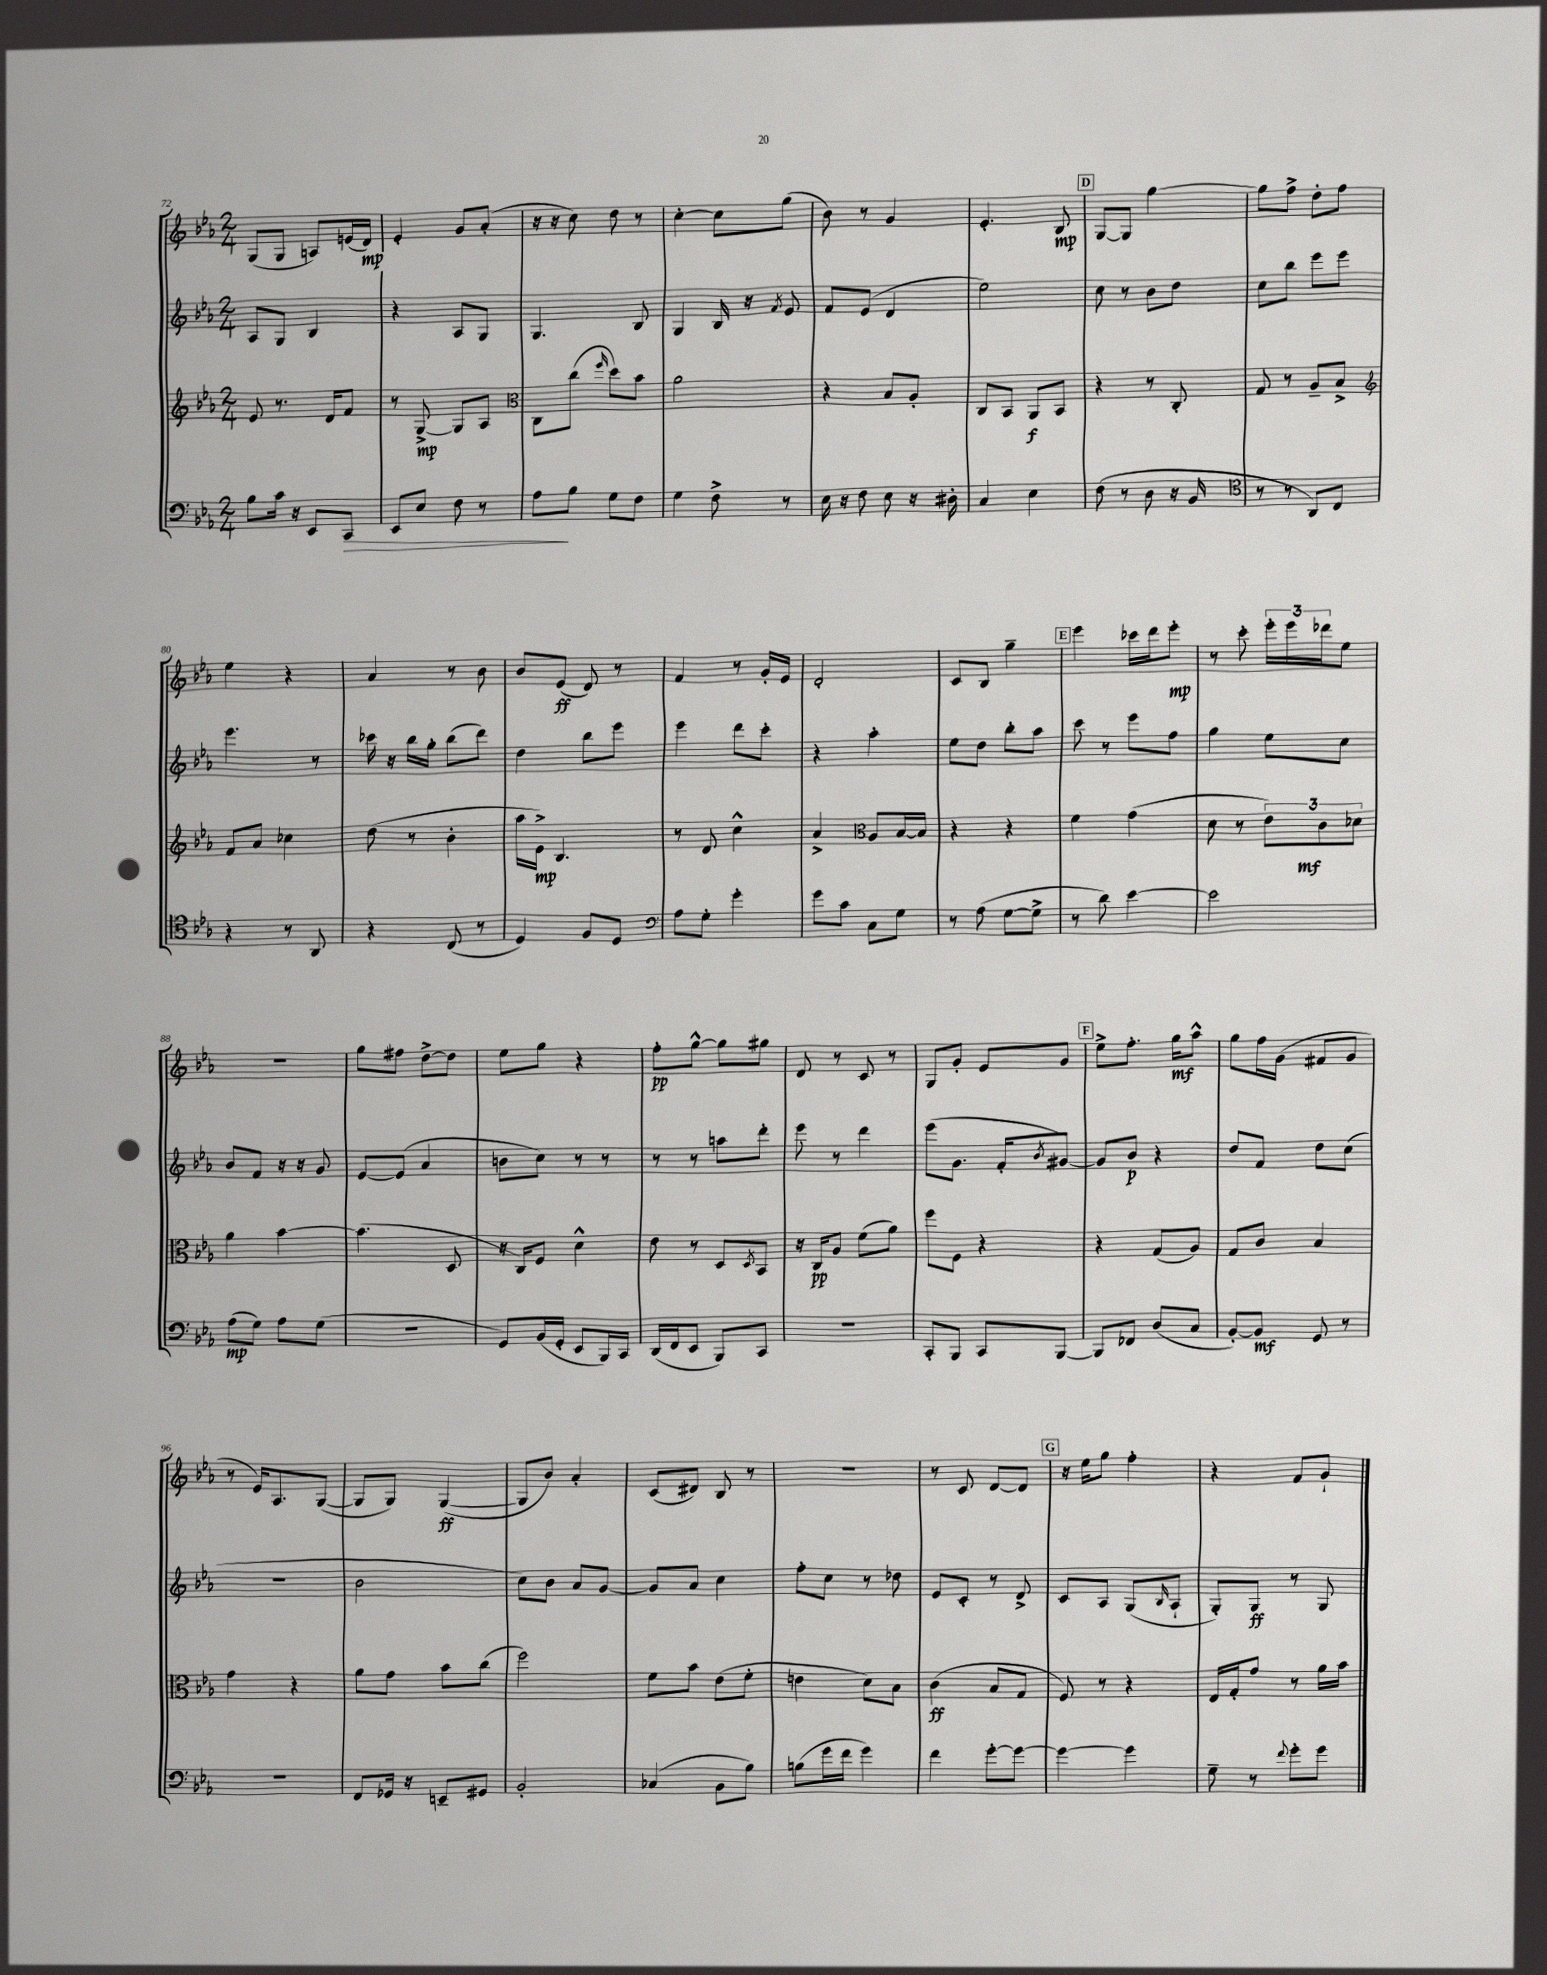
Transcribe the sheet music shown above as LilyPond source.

<<
\new StaffGroup <<
\new Staff = "s0" {
    \clef treble \key ees \major \numericTimeSignature \time 2/4
    g8( g8 a8) e'16( d'16\mp) |
    ees'4-. g'8 aes'8-.( |
    r16 r16 c''8) d''8 r8 |
    c''4~-. c''8 g''8( |
    bes'8) r8 g'4 |
    ees'4.-. bes8\mp |
    \mark \markup { \box "D" } g8~ g8 g''4~ |
    g''8 f''8-> d''8-. f''8 |
    ees''4 r4 |
    aes'4 r8 bes'8 |
    bes'8 ees'8\ff( d'8) r8 |
    f'4 r8 g'16-. ees'16 |
    d'2-. |
    c'8 bes8 g''4-- |
    \mark \markup { \box "E" } ees'''4 ces'''16 d'''16 ees'''8-.\mp |
    r8 c'''8-. \tuplet 3/2 { ees'''16-. ees'''16 des'''16 } ees''8 |
    R2 |
    g''8 fis''8 d''8~-> d''8 |
    ees''8 g''8 r4 |
    f''8-.\pp g''8~-^ g''8 gis''8 |
    d'8 r8 c'8 r8 |
    g8 g'8-. ees'8 g'8 |
    \mark \markup { \box "F" } ees''8-> f''8.-. g''16\mf aes''8-^ |
    g''8 f''16 g'16( fis'8 g'8 |
    r8 ees'16) aes8. g8~( |
    g8 g8) g4~\ff( |
    g8 bes'8) aes'4-. |
    c'8( dis'8) bes8 r8 |
    r2 |
    r8 c'8 d'8~ d'8 |
    \mark \markup { \box "G" } r16 ees''16 g''8 f''4-. |
    r4 f'8 g'8-! \bar "|." |
}
\new Staff = "s1" {
    \clef treble \key ees \major \numericTimeSignature \time 2/4
    aes8 g8 bes4 |
    r4 aes8 g8 |
    g4. bes8 |
    g4 bes16 r16 \acciaccatura { f'8 } ees'8 |
    f'8 ees'8( d'4 |
    ees''2) |
    \mark \markup { \box "D" } c''8 r8 bes'8 d''8 |
    c''8 bes''8 ees'''8 ees'''8 |
    ees'''4. r8 |
    ces'''16 r16 bes''16 g''16-. bes''8( d'''8) |
    d''4 bes''8 ees'''8 |
    ees'''4 d'''8 c'''8-. |
    r4 aes''4-. |
    ees''8 d''8 bes''8-. aes''8 |
    \mark \markup { \box "E" } c'''8 r8 ees'''8 f''8 |
    g''4 ees''8 c''8 |
    bes'8 f'8 r16 r16 g'8 |
    ees'8~ ees'8( aes'4 |
    b'8 c''8) r8 r8 |
    r8 r8 a''8 d'''8-. |
    ees'''8 r8 d'''4 |
    ees'''8( g'8. f'16-. \acciaccatura { bes'8 } gis'8~) |
    \mark \markup { \box "F" } gis'8 bes'8\p r4 |
    d''8 f'8 d''8 c''8( |
    r2 |
    bes'2 |
    c''8) bes'8 aes'8 g'8~ |
    g'8 aes'8 c''4 |
    f''8-. c''8 r8 des''8 |
    ees'8 c'8-. r8 d'8-> |
    \mark \markup { \box "G" } c'8 aes8 g8( \grace { bes16 } aes8-! |
    g8-.) g8\ff r8 g8 \bar "|." |
}
\new Staff = "s2" {
    \clef treble \key ees \major \numericTimeSignature \time 2/4
    ees'8 r8. d'16 f'8 |
    r8 g8~->\mp g8 aes8 |
    \clef alto c8 c''8( \grace { f''16 } d''8) bes'8 |
    aes'2 |
    r4 bes8 aes8-. |
    c8 bes,8 aes,8\f bes,8 |
    \mark \markup { \box "D" } r4 r8 c8-. |
    g8 r8 aes8-- bes8-> |
    \clef treble f'8 aes'8 ces''4 |
    d''8( r8 bes'4-. |
    aes''16 ees'16->\mp) bes4. |
    r8 d'8 c''4-^ |
    aes'4-> \clef alto aes8 bes16~ bes16 |
    r4 r4 |
    \mark \markup { \box "E" } f'4 g'4( |
    d'8 r8 \tuplet 3/2 { ees'8) c'8\mf des'8 } |
    aes'4 bes'4~ |
    bes'4.( d8 |
    r16 c16) f8 d'4-^ |
    ees'8 r8 d8 \acciaccatura { d8 } bes,8 |
    r16 c16\pp aes8 f'8( aes'8) |
    f''8 f8 r4 |
    \mark \markup { \box "F" } r4 g8( aes8) |
    g8 c'8 bes4 |
    g'4 r4 |
    aes'8 g'8 bes'8 c''8( |
    f''2) |
    f'8 bes'8 ees'8( f'8-. |
    e'4 d'8) bes8 |
    c'4\ff( bes8 g8 |
    \mark \markup { \box "G" } f8) r8 r4 |
    ees16 g16-. g'8 r8 aes'16 bes'16 \bar "|." |
}
\new Staff = "s3" {
    \clef bass \key ees \major \numericTimeSignature \time 2/4
    bes8 c'16 r16 ees,8 c,8\> |
    ees,8 ees8 f8 r8 |
    aes8\! bes8 g8 f8 |
    g4 f8-> r8 |
    ees16 r16 f8 ees8 r16 dis16-. |
    c4 ees4 |
    \mark \markup { \box "D" } f8( r8 d8 r16 bes,16 |
    \clef tenor r8 r8 aes,8) c8 |
    r4 r8 aes,8 |
    r4 c8( r8 |
    d4) f8 d8 |
    \clef bass aes8 g8-. g'4-. |
    g'8 c'8 c8 g8 |
    r8 aes8( g8~ g8-> |
    \mark \markup { \box "E" } r8 d'8) ees'4~ |
    ees'2 |
    aes8\mp( g8) aes8 g8( |
    r2 |
    g,8) bes,16( g,16-. ees,8 bes,,16) c,16 |
    d,16( f,16 ees,8 bes,,8) c,8 |
    R2 |
    c,8-. bes,,8 c,8 bes,,8~ |
    \mark \markup { \box "F" } bes,,8 fes,8 d8( c8 |
    bes,8~-.) bes,8\mf g,8 r8 |
    R2 |
    f,8 ges,16 r16 e,8-- gis,8 |
    bes,2-. |
    ces4( bes,8 bes8) |
    b8( g'16 f'16 g'4) |
    f'4 g'8~-. g'8~ |
    \mark \markup { \box "G" } g'4~ g'4 |
    g8-- r8 \appoggiatura { f'8 } g'8-. g'8 \bar "|." |
}
>>
>>
\layout { \context { \Score currentBarNumber = #72 } }
